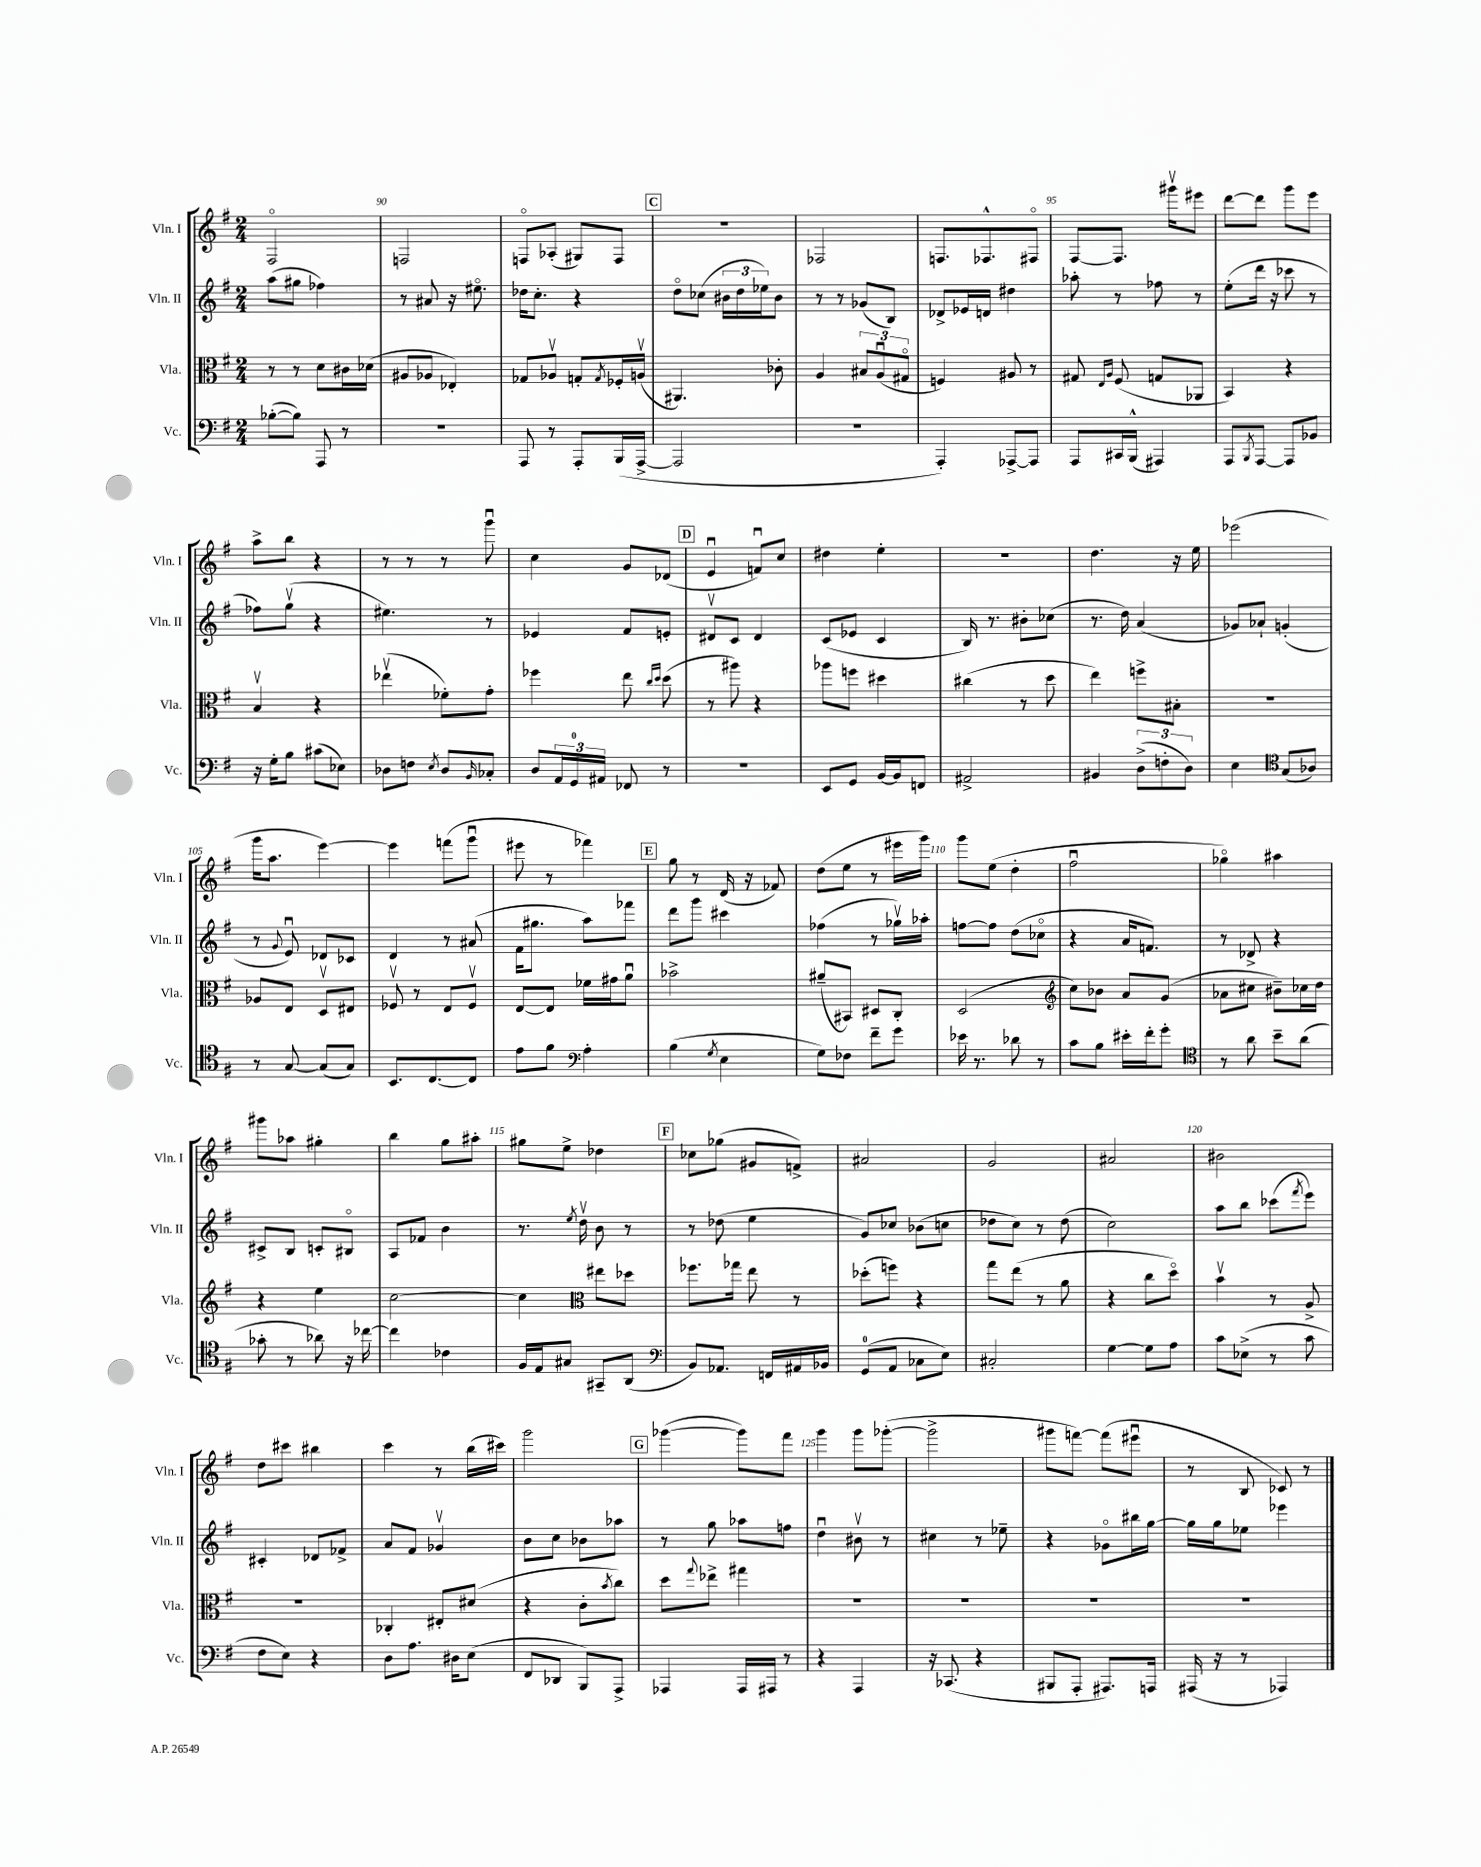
<<
\new StaffGroup <<
\new Staff = "s0" \with { instrumentName = "Vln. I" shortInstrumentName = "Vln. I" } {
    \clef treble \key g \major \numericTimeSignature \time 2/4
    fis2\flageolet |
    f2 |
    f8\flageolet aes8-.( gis8) f8 |
    \mark \markup { \box "C" } r2 |
    fes2 |
    f8. fes8.-^ fis8\flageolet |
    fis8~ fis8. gis'''16\upbow eis'''8 |
    d'''8~ d'''8 g'''8 e'''8 |
    a''8-> b''8 r4 |
    r8 r8 r8 g'''8\downbow |
    c''4 g'8 des'8( |
    \mark \markup { \box "D" } e'4\downbow f'8\downbow) c''8 |
    dis''4 e''4-. |
    R2 |
    d''4. r16 e''16 |
    ees'''2( |
    g'''16 a''8. e'''4~) |
    e'''4 f'''8( g'''8\downbow |
    eis'''8 r8 fes'''4) |
    \mark \markup { \box "E" } g''8 r8 d'16( r16 fes'8) |
    d''8( e''8 r8 eis'''16 g'''16) |
    g'''8 e''8( d''4-. |
    fis''2\downbow |
    ges''4\flageolet) ais''4 |
    gis'''8 aes''8 gis''4-. |
    b''4 g''8 ais''8-. |
    gis''8 e''8-> des''4 |
    \mark \markup { \box "F" } ces''8 ges''8( gis'8 f'8->) |
    ais'2 |
    g'2 |
    ais'2 |
    bis'2 |
    d''8 cis'''8 bis''4 |
    c'''4 r8 b''16( cis'''16) |
    g'''2 |
    \mark \markup { \box "G" } ges'''4~( ges'''8) fis'''8 |
    g'''4 g'''8 ges'''8~-.( |
    ges'''2-> |
    gis'''8 f'''8~) f'''8( eis'''8\downbow |
    r8 b8 ces'8) r8 \bar "|." |
}
\new Staff = "s1" \with { instrumentName = "Vln. II" shortInstrumentName = "Vln. II" } {
    \clef treble \key g \major \numericTimeSignature \time 2/4
    a''8( gis''8 fes''4) |
    r8 ais'8 r16 eis''8.\flageolet |
    des''16 c''8.-. r4 |
    \mark \markup { \box "C" } d''8\flageolet ces''8( \tuplet 3/2 { bis'16 d''16 ees''16) } bis'8 |
    r8 r8 ges'8( b8) |
    des'8-> ees'16 d'16 dis''4 |
    aes''8-. r8 fes''8 r8 |
    e''8-.( d'''16 r16 ces'''8 r8 |
    fes''8) g''8\upbow( r4 |
    eis''4.) r8 |
    ees'4 fis'8 e'8-. |
    \mark \markup { \box "D" } dis'8\upbow c'8 dis'4 |
    c'8( ees'8 c'4 |
    b16) r8. bis'8-. ces''8( |
    r8. d''16) a'4( |
    ges'8) aes'8-! g'4-.( |
    r8 \appoggiatura { g'8 } e'8\downbow) des'8 ces'8 |
    d'4 r8 ais'8( |
    fis'16 gis''8. a''8) fes'''8 |
    \mark \markup { \box "E" } d'''8 g'''8 cis'''4 |
    fes''4( r8 ges''16\upbow) aes''16-. |
    f''8~ f''8 d''8( ces''8\flageolet |
    r4 a'16 f'8.) |
    r8 des'8-> r4 |
    cis'8-> b8 c'8-. bis8\flageolet |
    a8 fes'8 b'4 |
    r8. \acciaccatura { e''8 } d''16\upbow b'8 r8 |
    \mark \markup { \box "F" } r8 des''8( e''4 |
    g'8) ces''8 bes'8( c''8 |
    des''8 c''8) r8 des''8( |
    c''2) |
    a''8 b''8 ces'''8( \acciaccatura { fis'''8 } e'''8) |
    cis'4-. des'8 fes'8-> |
    a'8 fis'8 ges'4\upbow |
    b'8 c''8 bes'8 aes''8 |
    \mark \markup { \box "G" } r8 g''8 aes''8 f''8 |
    d''4\downbow bis'8\upbow r8 |
    cis''4 r8 ees''8-- |
    r4 ges'8\flageolet bis''16 g''16~ |
    g''16 g''16 ees''8 ees'''4 \bar "|." |
}
\new Staff = "s2" \with { instrumentName = "Vla." shortInstrumentName = "Vla." } {
    \clef alto \key g \major \numericTimeSignature \time 2/4
    r8 r8 d'8 cis'16 des'16( |
    ais8 aes8 ees4-.) |
    ges8 aes8\upbow g8-. \acciaccatura { g8 } fes16-. a16\upbow( |
    \mark \markup { \box "C" } ais,4.) ces'8-. |
    a4 \tuplet 3/2 { bis8 a8\downbow( gis8\flageolet } |
    f4) ais8 r8 |
    gis8 \grace { e16 a16 } fis8( g8 aes,8 |
    b,4) r4 |
    b4\upbow r4 |
    ees''4\upbow( fes'8-.) g'8-. |
    fes''4 e''8 \grace { c''16 d''16 } d''8( |
    \mark \markup { \box "D" } r8 ais''8) r4 |
    aes''8 f''8 dis''4 |
    cis''4( r8 d''8 |
    e''4) f''8-> bis8-. |
    R2 |
    aes8 e8 d8\upbow eis8 |
    fes8\upbow r8 e8 fes8\upbow |
    e8~ e8 fes'16 gis'16 a'8\downbow |
    \mark \markup { \box "E" } bes'2-> |
    ais'8--( bis,8) dis8 c8-. |
    d2( |
    \clef treble c''8) bes'8 a'8 g'8( |
    aes'8 cis''8 bis'8--) ces''16 d''16 |
    r4 e''4 |
    c''2~ |
    c''4 \clef alto eis''8 des''8 |
    \mark \markup { \box "F" } fes''8. ges''16 e''8 r8 |
    des''8-.( f''8) r4 |
    g''8 e''8( r8 a'8 |
    r4 c''8 d''8\flageolet) |
    b'4\upbow r8 a8-> |
    r2 |
    ces4-. eis8-. dis'8( |
    r4 c'8-. \acciaccatura { b'8 } c''8) |
    \mark \markup { \box "G" } d''8 \appoggiatura { g''8 } ees''8-> gis''4 |
    R2 |
    R2 |
    R2 |
    R2 \bar "|." |
}
\new Staff = "s3" \with { instrumentName = "Vc." shortInstrumentName = "Vc." } {
    \clef bass \key g \major \numericTimeSignature \time 2/4
    bes8~-.( bes8) a,,8 r8 |
    r2 |
    a,,8 r8 a,,8-. b,,16( a,,16~-> |
    \mark \markup { \box "C" } a,,2 |
    r2 |
    a,,4-.) aes,,8~-> aes,,8 |
    a,,8 cis,16 b,,16-^( ais,,4) |
    a,,8 \acciaccatura { b,,8 } a,,8~ a,,8 bes,8 |
    r16 g16-. b8 cis'8( ees8) |
    des8 f8 \acciaccatura { e8 } des8 \grace { b,16 } ces8-. |
    d8 \tuplet 3/2 { a,16 g,16-0 ais,16 } fes,8 r8 |
    \mark \markup { \box "D" } R2 |
    e,8 g,8 b,16~ b,16 f,8 |
    ais,2-> |
    bis,4 \tuplet 3/2 { d8->( f8-. d8) } |
    e4 \clef tenor g8( aes8) |
    r8 g8~ g8( g8) |
    b,8. c8.~ c8 |
    e'8 fis'8 \clef bass a4-. |
    \mark \markup { \box "E" } b4( \acciaccatura { g8 } e4 |
    g8) fes8 fis'8-- g'8 |
    ees'16 r8. des'8 r8 |
    c'8 b8 eis'16-. fis'16-. g'8-. |
    \clef tenor r8 a'8 b'8-- a'8( |
    ges'8-. r8 aes'8) r16 ces''16~ |
    ces''4 ces'4 |
    fis16 e16 gis8 gis,8-- a,8( |
    \mark \markup { \box "F" } \clef bass b,8) aes,8. f,16 ais,16 bes,16 |
    g,8-0( a,8 ces8 e8) |
    cis2-. |
    g4~ g8 a8 |
    c'8 ees8->( r8 c'8 |
    fis8 e8) r4 |
    d8 a8. dis16 e8( |
    fis,8 des,8 b,,8) a,,8-> |
    \mark \markup { \box "G" } aes,,4 aes,,16 ais,,16 r8 |
    r4 a,,4 |
    r16 ces,8.( r4 |
    bis,,8 a,,8-. ais,,8.) a,,16 |
    ais,,16( r16 r8 aes,,4) \bar "|." |
}
>>
>>
\layout { \context { \Score currentBarNumber = #89 \override BarNumber.break-visibility = ##(#f #t #t) barNumberVisibility = #(every-nth-bar-number-visible 5) } }
